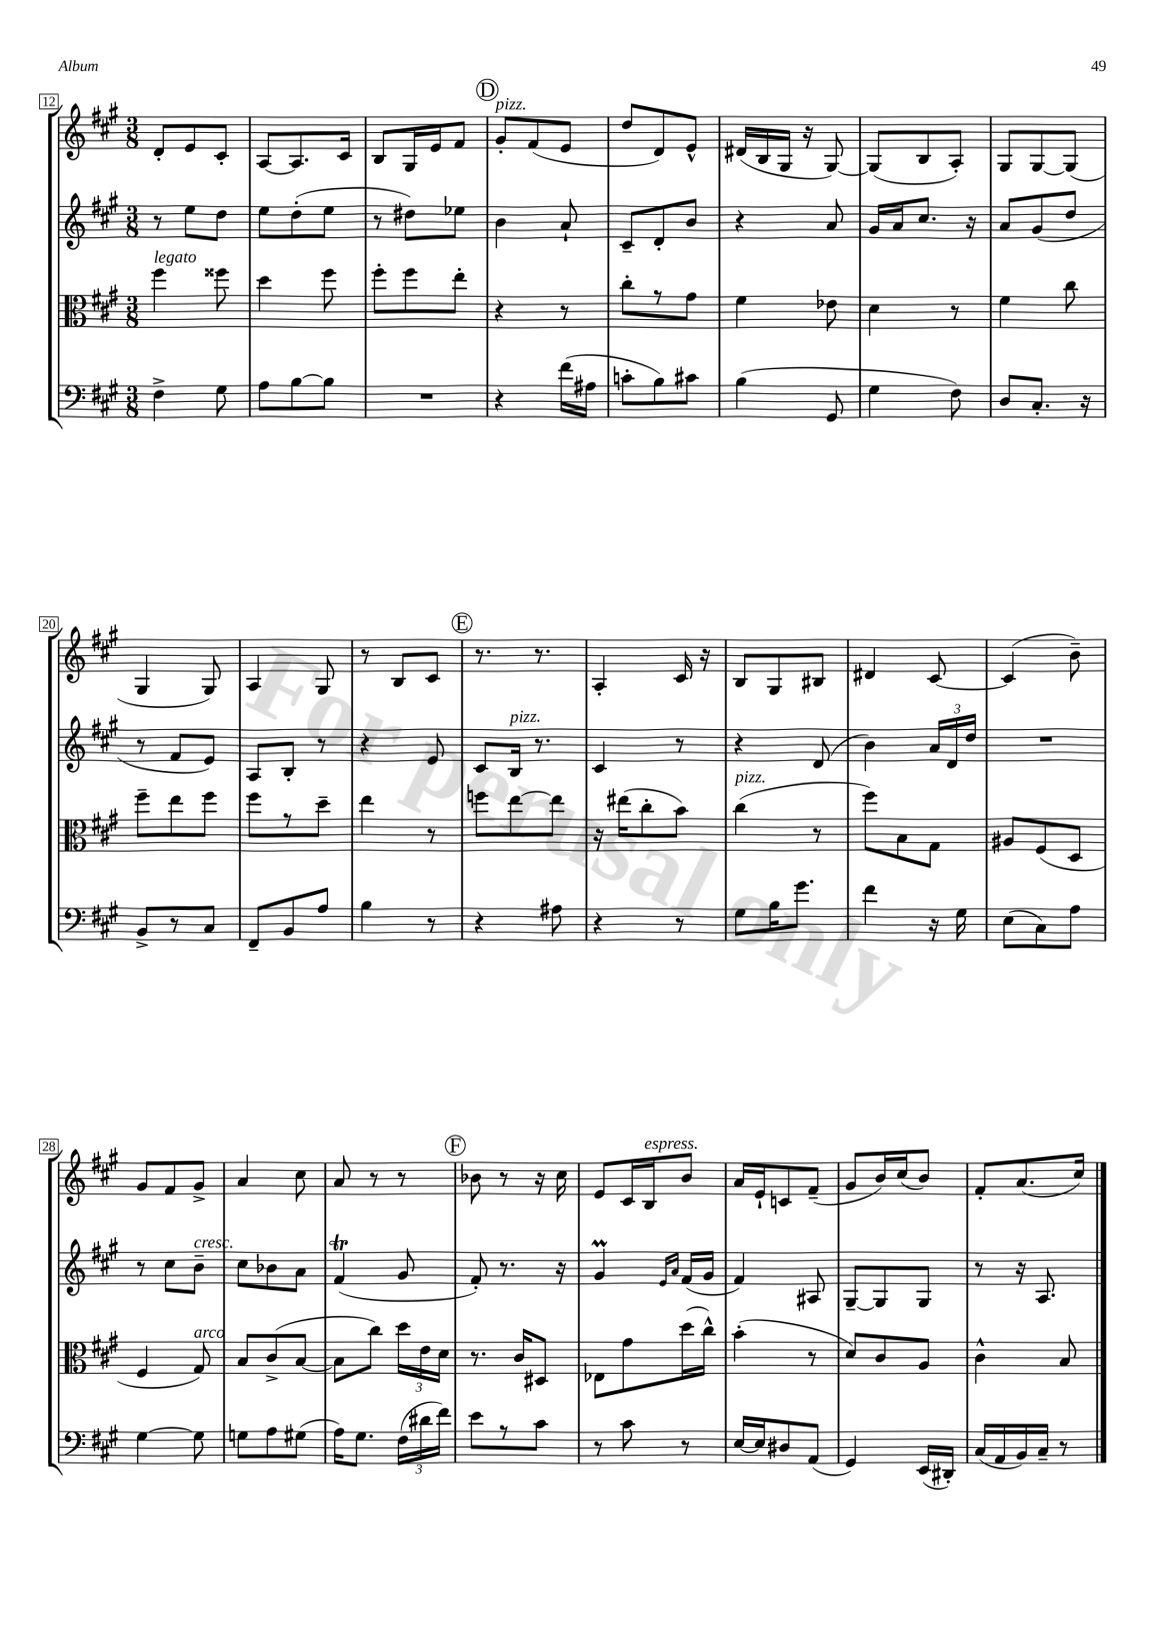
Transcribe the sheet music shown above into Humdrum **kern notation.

**kern	**kern	**kern	**kern
*part4	*part3	*part2	*part1
*staff4	*staff3	*staff2	*staff1
*clefF4	*clefC3	*clefG2	*clefG2
*k[f#c#g#]	*k[f#c#g#]	*k[f#c#g#]	*k[f#c#g#]
*M3/8	*M3/8	*M3/8	*M3/8
=12	=12	=12	=12
!	!LO:TX:a:i:t=legato	!	!
4F#^\	4ff#\	8r	8d'/L
.	.	8ee\L	8e/
8G#\	8ff##X\	8dd\J	8c#'/J
=13	=13	=13	=13
8A\L	4dd\	8ee\L	[8A/L
[8B\	.	(8dd'\	8.A/]
8B\J]	8ff#\	8ee\J	.
.	.	.	16c#/Jk
=14	=14	=14	=14
4.r	8ff#'\L	8r	8B/L
.	8ff#\	8dd#X\L)	16G#/L
.	.	.	16e/J
.	8ee'\J	8ee-X\J	8f#/J
!!LO:REH:place=s1:t=D
=15	=15	=15	=15
!	!	!	!LO:TX:a:i:t=pizz.
4r	4r	4b\	8g#'/L
.	.	.	(8f#/
(16f#\LL	8r	8a`/	8e/J
16A#X\JJ	.	.	.
=16	=16	=16	=16
8cn'\L	8cc#'\L	8c#~/L	8dd/L
8B\)	8r	8d'/	8d/)
8c#X\J	8g#\J	8b/J	8e^^/J
=17	=17	=17	=17
(4B\	4f#\	4r	(16d#X/LL
.	.	.	16B/
.	.	.	16G#/JJ
.	.	.	16r
8GG#/	8e-X\	8a/	[8G#/)
=18	=18	=18	=18
4G#\	4d\	16g#/LL	(8G#/L]
.	.	16a/J	.
.	.	8.cc#/J	8B/
8F#\)	8r	.	8A'/J)
.	.	16r	.
=19	=19	=19	=19
8D/L	4f#\	8a/L	8G#/L
8.C#'/J	.	(8g#/	[8G#/
.	8cc#\	8dd/J	(8G#/J]
16r	.	.	.
!!LO:LB:g=z
=20	=20	=20	=20
8BB^/L	8ff#~\L	8r	4G#/
8r	8ee\	8f#/L	.
8C#/J	8ff#\J	8e/J)	8G#/)
=21	=21	=21	=21
8FF#~/L	8ff#\L	8A/L	4A/
8BB/	8r	8B'/J	.
8A/J	8dd~\J	8r	8G#/
=22	=22	=22	=22
4B\	4ee\	4r	8r
.	.	.	8B/L
8r	8r	8e/	8c#/J
!!LO:REH:place=s1:t=E
=23	=23	=23	=23
4r	8ffn\L	8c#/L	8.r
!	!	!LO:TX:a:i:t=pizz.	!
.	[8ee\	16B/Jk	.
.	.	8.r	8.r
8A#X\	8ee\J]	.	.
=24	=24	=24	=24
4r	16r	4c#/	4A'/
.	(16ee#X\KL	.	.
.	8cc#'\	.	.
8r	8b\J)	8r	16c#/
.	.	.	16r
=25	=25	=25	=25
!	!LO:TX:a:i:t=pizz.	!	!
8G#\L	(4cc#\	4r	8B/L
16B\K	.	.	8G#/
8.g#\J	.	.	.
.	8r	(8d/	8B#X/J
=26	=26	=26	=26
4f#\	8ff#\L)	4b\)	4d#X/
.	8B\	.	.
16r	8G#\J	24a/LL	[8c#/
.	.	24d/	.
16G#\	.	.	.
.	.	24dd/JJ	.
=27	=27	=27	=27
(8E\L	8A#X/L	4.r	(4c#/]
8C#\)	(8F#/	.	.
8A\J	8D/J	.	8b~\)
!!LO:LB:g=z
=28	=28	=28	=28
[4G#\	4F#/	8r	8g#/L
.	.	8cc#\L	8f#/
!	!	!LO:TX:a:i:t=cresc.	!
!	!LO:TX:a:i:t=arco	!	!
8G#\]	8G#/)	8b~\J	8g#^/J
=29	=29	=29	=29
8Gn\L	8B/L	8cc#\L	4a/
8A\	(8c#^/	8b-X\	.
(8G#X\J	[8B/J	8a\J	8cc#\
=30	=30	=30	=30
16A\KL)	8B\L]	(4f#T/	8a/
8.G#\J	.	.	.
.	8cc#\J)	.	8r
(24F#\LL	24dd\LL	8g#/	8r
24d#X\	24e\	.	.
24f#\JJ)	24d\JJ	.	.
!!LO:REH:place=s1:t=F
=31	=31	=31	=31
8e\L	8.r	8f#'/)	8b-X\
8r	.	8.r	8r
.	16c#/KL	.	.
8c#\J	8D#X/J	.	16r
.	.	16r	16cc#\
=32	=32	=32	=32
8r	8E-X\L	4g#m/	8e/L
8c#\	8g#\	.	16c#/L
!	!	!	!LO:TX:a:i:t=espress.
.	.	.	16B/J
.	.	16qqe/LL	.
.	.	16qqa/JJ	.
8r	(16dd\L	(16f#/LL	8b/J
.	16cc#^^\JJ)	16g#/JJ	.
=33	=33	=33	=33
[16E/LL	(4b'\	4f#/)	16a/LL
16E/J]	.	.	16e`/J
8D#X/	.	.	8cn/
(8AA/J	8r	8A#X/	(8f#~/J
=34	=34	=34	=34
4GG#/)	8d/L)	[8G#~/L	8g#/L
.	8c#/	8G#/]	16b/L)
.	.	.	(16cc#/J
(16EE/LL	8A/J	8G#/J	8b/J)
16DD#X'/JJ)	.	.	.
=35	=35	=35	=35
(16C#/LL	4c#^^\	8r	8f#'/L
16AA/	.	.	.
16BB/)	.	16r	(8.a/
16C#~/JJ	.	8.A/	.
8r	8B/	.	.
.	.	.	16cc#/Jk)
==	==	==	==
*-	*-	*-	*-
